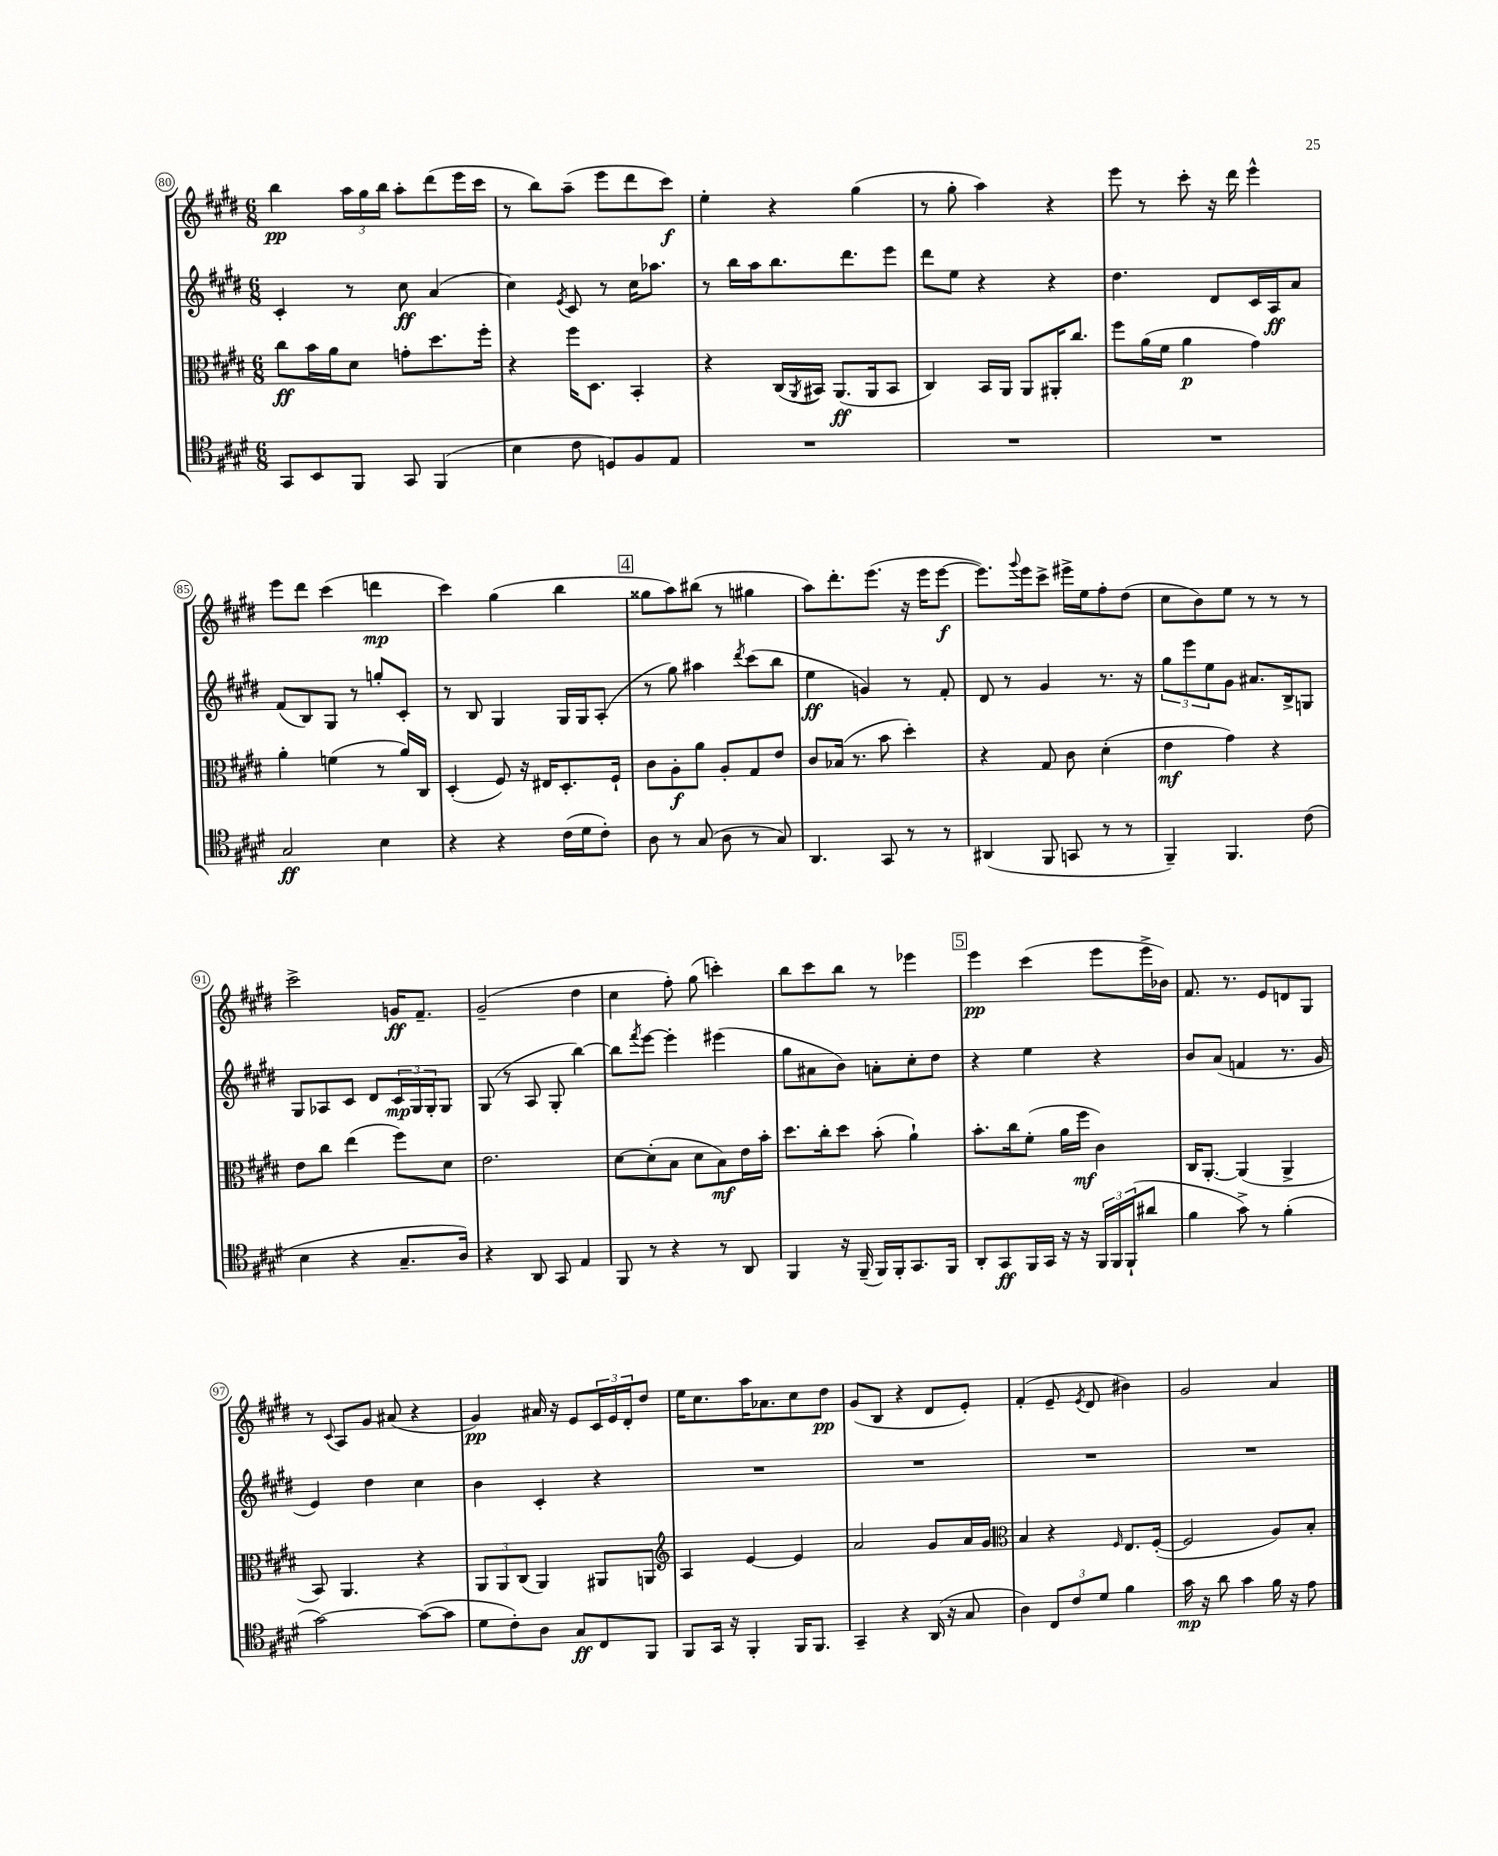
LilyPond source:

<<
\new StaffGroup <<
\new Staff = "s0" {
    \clef treble \key e \major \numericTimeSignature \time 6/8
    b''4\pp \tuplet 3/2 { a''16 gis''16 b''16 } a''8-. dis'''8( e'''16 cis'''16 |
    r8 b''8) a''8--( e'''8 dis'''8 cis'''8\f) |
    e''4-. r4 gis''4( |
    r8 gis''8-. a''4) r4 |
    e'''8 r8 cis'''8-. r16 dis'''16 e'''4-^ |
    e'''8 dis'''8 cis'''4( d'''4\mp |
    cis'''4) gis''4( b''4 |
    \mark \markup { \box "4" } gisis''8 a''8) bis''8( r8 gis''4 |
    a''8) dis'''8.-. e'''8.( r16 e'''16 e'''8~\f |
    e'''8.) \appoggiatura { gis'''8 } e'''16 cis'''8-> eis'''16-> e''16 fis''8-. dis''8( |
    cis''8 b'8) e''8 r8 r8 r8 |
    cis'''2-> g'16\ff fis'8.-- |
    gis'2--( dis''4 |
    cis''4 fis''8-.) gis''8( c'''4-.) |
    b''8 cis'''8 b''8 r8 ees'''4 |
    \mark \markup { \box "5" } e'''4\pp cis'''4( e'''8 e'''16-> bes'16) |
    fis'8. r8. e'8 d'8 gis8 |
    r8 \appoggiatura { cis'8 } a8 gis'8 ais'8( r4 |
    gis'4\pp) ais'16 r16 e'8 \tuplet 3/2 { cis'16 e'16 dis'16-. } dis''8 |
    e''16 cis''8. a''16 aes'8. cis''8 dis''8\pp |
    gis'8( b8 r4 dis'8 e'8-.) |
    fis'4-.( e'8-- \acciaccatura { e'8 } dis'8 bis'4) |
    gis'2 a'4 \bar "|." |
}
\new Staff = "s1" {
    \clef treble \key e \major \numericTimeSignature \time 6/8
    cis'4-. r8 cis''8\ff a'4( |
    cis''4) \acciaccatura { e'8 } cis'8 r8 cis''16 aes''8. |
    r8 b''16 a''16 b''8. dis'''8. e'''8 |
    dis'''8 e''8 r4 r4 |
    dis''4. dis'8 cis'16 a16\ff a'8 |
    fis'8( b8) gis8 r8 g''8-. cis'8-. |
    r8 b8 gis4 gis16 gis16 a8-.( |
    \mark \markup { \box "4" } r8 gis''8) ais''4 \acciaccatura { dis'''8 } cis'''8( b''8 |
    e''4\ff g'4) r8 fis'8-. |
    dis'8 r8 gis'4 r8. r16 |
    \tuplet 3/2 { gis''8 e'''8 e''8 } gis'8 ais'8. b16-> g8 |
    gis8 aes8 cis'8 dis'8 \tuplet 3/2 { cis'16\mp gis16 gis16-. } gis8 |
    gis8( r8 a8 gis8-. b''4~) |
    b''8 \acciaccatura { fis'''8 } e'''8~ e'''4-. eis'''4( |
    gis''8 ais'8 b'8) a'8-. cis''8-. dis''8 |
    \mark \markup { \box "5" } r4 e''4 r4 |
    b'8 a'8( f'4 r8. gis'16 |
    e'4) dis''4 cis''4 |
    b'4 cis'4-. r4 |
    R2. |
    R2. |
    R2. |
    R2. \bar "|." |
}
\new Staff = "s2" {
    \clef alto \key e \major \numericTimeSignature \time 6/8
    cis''8\ff b'16 a'16 dis'8 g'8-. dis''8. fis''16-. |
    r4 fis''16 dis8. b,4-. |
    r4 cis16( \acciaccatura { a,8 } bis,16) a,8.\ff( a,16 bis,8 |
    cis4) b,16 a,16 a,8 ais,16-. cis''8. |
    fis''8 a'16( fis'16 a'4\p gis'4) |
    a'4-. f'4( r8 a'16) cis16 |
    dis4-.( fis8) r16 eis16 dis8.-. fis16-! |
    \mark \markup { \box "4" } cis'8 a8-.\f a'8 a8-. gis8 e'8 |
    cis'8 bes16( r8. b'8 dis''4-.) |
    r4 gis8 cis'8 dis'4-.( |
    e'4\mf gis'4) r4 |
    e'8 cis''8 e''4( fis''8) dis'8 |
    e'2. |
    dis'8~ dis'8-.( b8 dis'8 b8\mf) e'16 b'16-. |
    dis''8. cis''16-. dis''8 b'8-.( a'4-!) |
    \mark \markup { \box "5" } b'8.-. cis''16 fis'8-.( a'16 fis''16\mf cis'4) |
    cis16 a,8.~-. a,4( a,4-> |
    b,8) a,4. r4 |
    \tuplet 3/2 { a,8 a,8 cis8( } a,4) ais,8 a,8 |
    \clef treble a4 e'4~ e'4 |
    a'2 gis'8 a'16 gis'16 |
    \clef alto b4 r4 \grace { fis16 } e8. fis16~-.( |
    fis2 a8) b8-. \bar "|." |
}
\new Staff = "s3" {
    \clef tenor \key e \major \numericTimeSignature \time 6/8
    gis,8 b,8 fis,8 gis,8 fis,4( |
    b4 cis'8 d8) fis8 e8 |
    R2. |
    R2. |
    R2. |
    gis2\ff b4 |
    r4 r4 cis'16( dis'16 cis'8-.) |
    \mark \markup { \box "4" } a8 r8 gis8( a8 r8 gis8) |
    a,4. gis,8 r8 r8 |
    ais,4( fis,8 g,8 r8 r8 |
    fis,4--) fis,4. cis'8( |
    b4 r4 gis8.-- a16) |
    r4 a,8 gis,8 e4 |
    fis,8 r8 r4 r8 a,8 |
    fis,4 r16 fis,16--( fis,16) fis,16-. gis,8. fis,16 |
    \mark \markup { \box "5" } a,8-. gis,8\ff fis,16 gis,16 r16 r16 \tuplet 3/2 { fis,16 fis,16 fis,16-!( } ais'8 |
    fis'4 gis'8->) r8 fis'4-.( |
    gis'2~) gis'8~( gis'8 |
    dis'8 cis'8-.) a8 gis8\ff cis8 fis,8 |
    fis,8 gis,16 r16 fis,4-. fis,16 fis,8. |
    gis,4-- r4 a,16( r16 gis8 |
    a4) \tuplet 3/2 { cis8 cis'8 dis'8 } fis'4 |
    gis'16\mp r16 a'8 gis'4 fis'16 r16 e'8 \bar "|." |
}
>>
>>
\layout { \context { \Score currentBarNumber = #80 \override BarNumber.stencil = #(make-stencil-circler 0.1 0.3 ly:text-interface::print) } }
